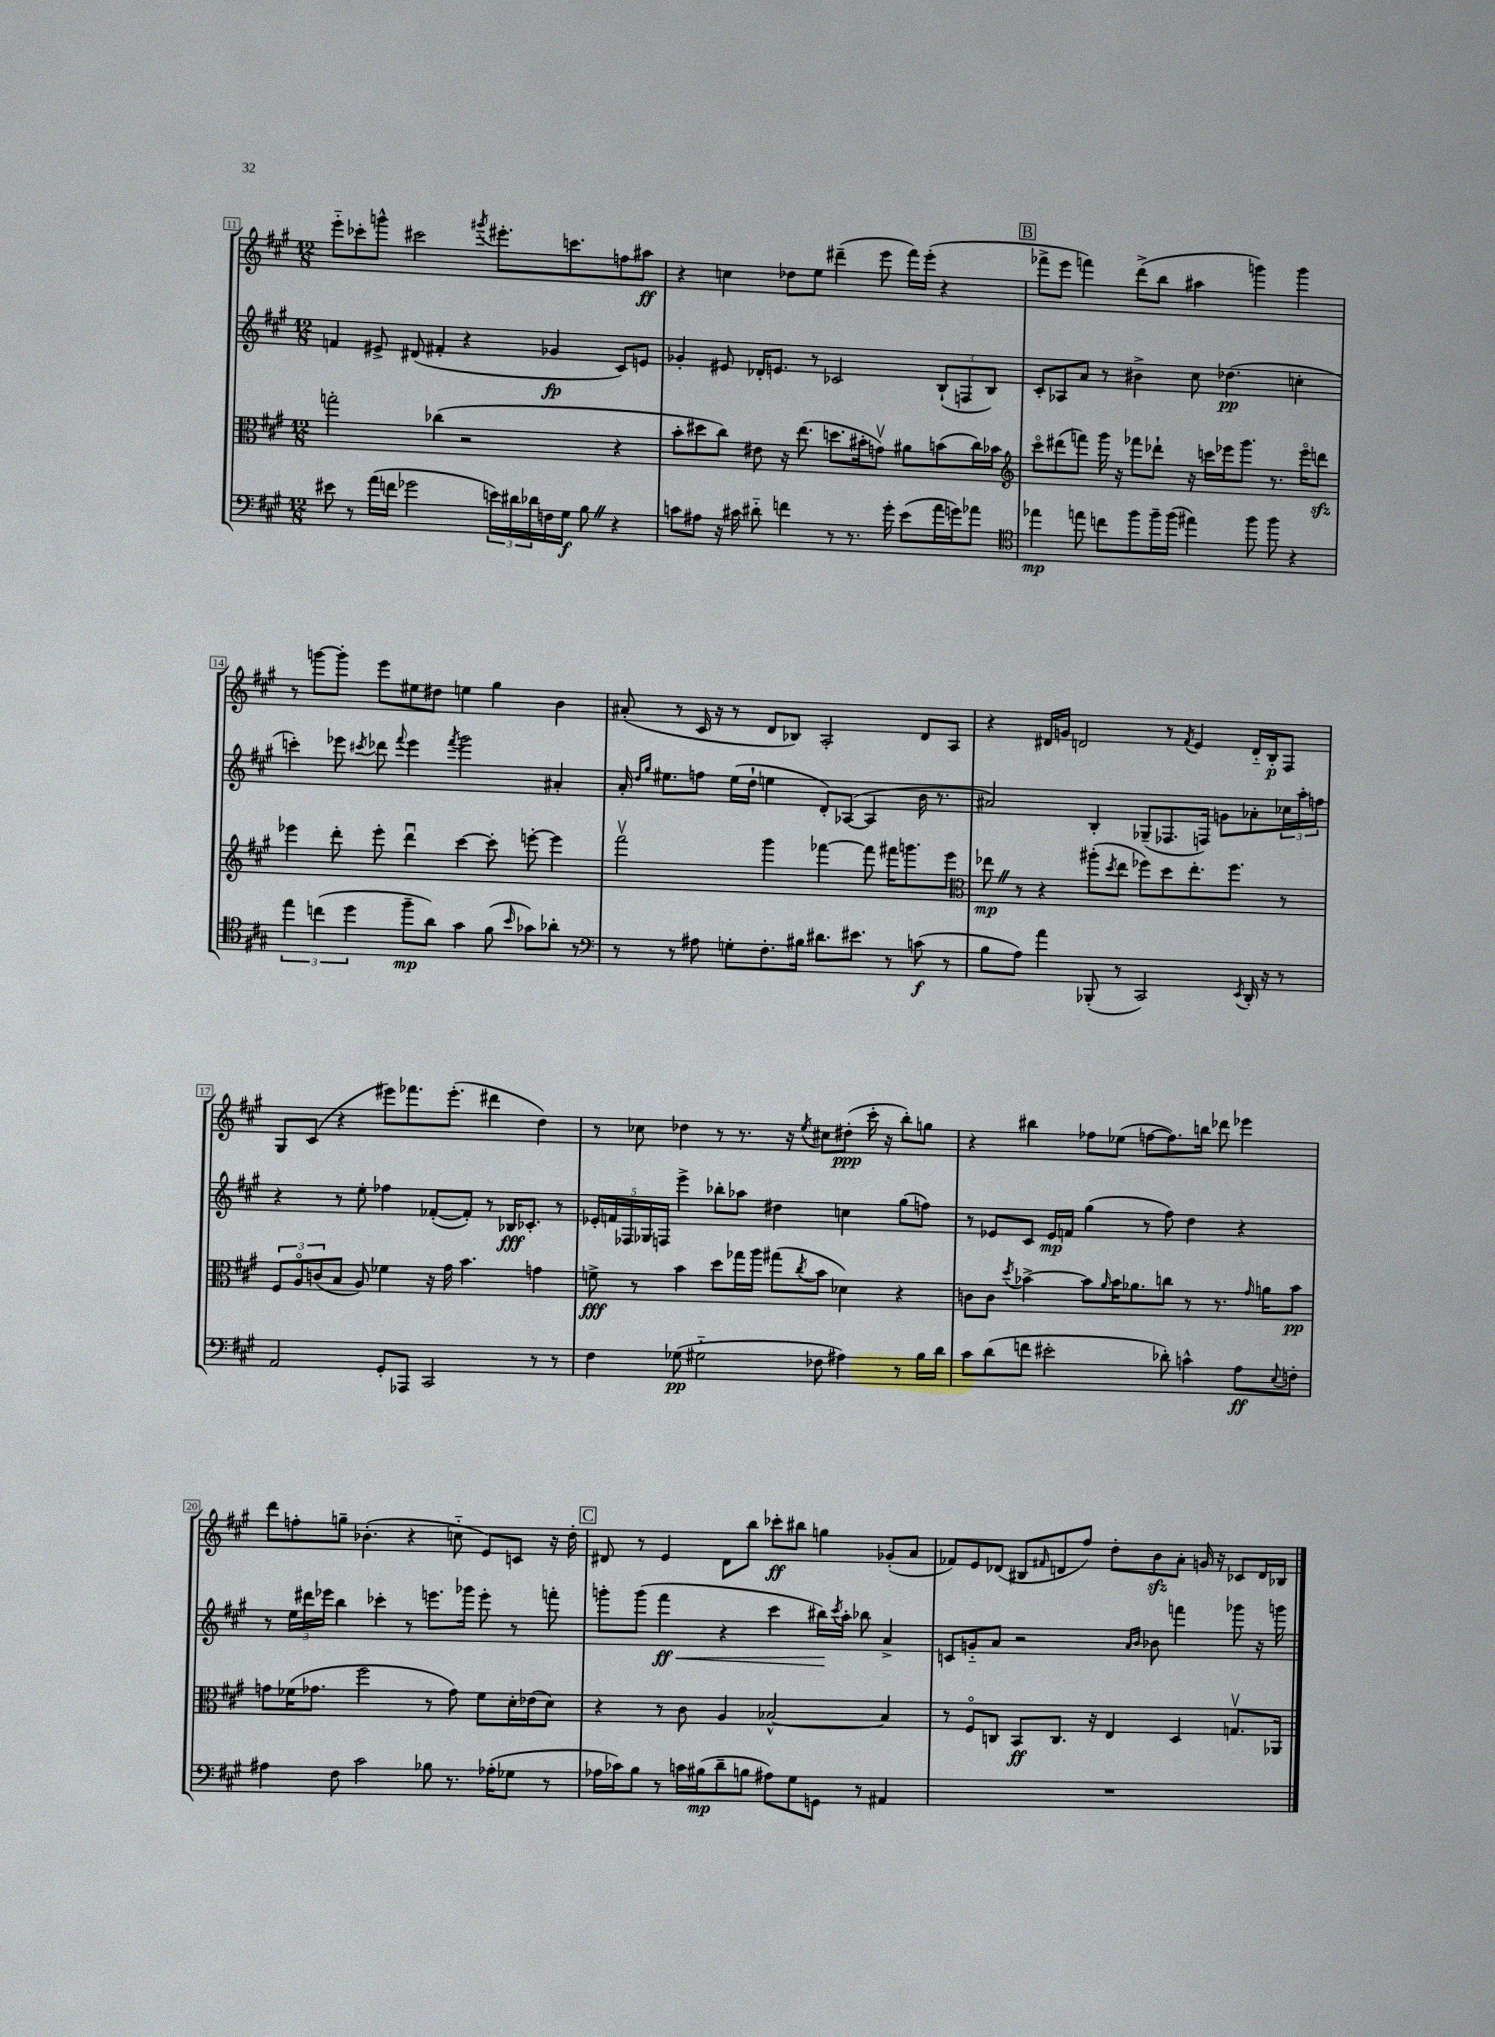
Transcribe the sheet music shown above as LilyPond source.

<<
\new StaffGroup <<
\new Staff = "s0" {
    \clef treble \key a \major \numericTimeSignature \time 12/8
    e'''8-_ ces'''8-. g'''8-^ cis'''2 \acciaccatura { gis'''8 } eis'''8.-. c'''8. f''8 ais''8\ff |
    r4 c''4 des''8 e''8 dis'''4--( e'''8 fis'''16) e'''16-.( r4 |
    \mark \markup { \box "B" } fes'''8-> e'''8 f'''4) d'''8->( b''8 ais''4 g'''4) g'''4 |
    r8 g'''8~ g'''8-. e'''8 eis''8 dis''8 e''4 gis''4 b'4 |
    ais'8-.( r8 cis'16 r16 r8 d'8 bes8) a2-. d'8 a8 |
    r4 dis'16 g'16 d'2 r8 \acciaccatura { fis'8 } e'4 d'16-_ b16-.\p fis8 |
    gis8 cis'8( r4 eis'''8) fes'''8. eis'''8.-.( dis'''4 d''4) |
    r8 ces''8 des''4 r8 r8. r16 \acciaccatura { e''8 } cis''8 dis''8-.\ppp( cis'''16-. r16 b''8-.) g''8 |
    r4 bis''4 fes''8 ees''8( f''8~ f''8.) b''16 des'''8 ees'''4 |
    d'''8 f''8-. g''8-- bes'4.-.( r4 c''8-_ e'8) c'8 r16 d''16-. |
    \mark \markup { \box "C" } dis'8 r8 e'4 dis'8 b''8 ces'''8-.\ff bis''8 g''4 ges'8-.( a'8 |
    fes'8) e'8 des'8( bis8 \grace { fis'16 } d'8 fis''8) d''8-. b'8\sfz a'8-. g'16 r16 ces'8 d'16 bes16 \bar "|." |
}
\new Staff = "s1" {
    \clef treble \key a \major \numericTimeSignature \time 12/8
    f'4 eis'8-> dis'8( fis'4-. r4 ges'4\fp cis'8) e'8 |
    ges'4-. eis'8 des'16-. e'8. r8 ces'2 \tuplet 3/2 { b8-!( f8 b8) } |
    \mark \markup { \box "B" } cis'8-. aes8 a'8 r8 bis'4-> cis''8 des''4.\pp( c''4-. |
    c'''4-.) ees'''8 \acciaccatura { cis'''8 } des'''8 \appoggiatura { fis'''8 } ees'''4 \acciaccatura { fis'''8 } gis'''2 ais'4-. |
    a'16-. \grace { d''16 gis''16 } eis''8. f''8 eis''16( d''16-! e''4 d'8-.) aes8~( aes4 b'16 r8. |
    ais'2) b4-. ges8--( fes8. f16) g'8 aes'8-. \tuplet 3/2 { ces''16 a''16-. f''16 } |
    r4 r8 e''8-. fes''4 fes'8~-.( fes'8-.) r8 bes16\fff ces'8.-. r8 |
    \tuplet 5/4 { ees'16-. f'16 fes16 ges16 f16 } e'''4-> bes''8-. aes''8 dis''4 c''4 gis''8( f''8) |
    r8 ees'8 cis'8 ees'16\mp f'16 gis''4( r8 fis''8) d''4 r4 |
    r8 \tuplet 3/2 { e''16 dis'''16 ees'''16 } b''4 ces'''4-. r8 e'''8. ges'''16 e'''8-. r8 f'''8-. |
    \mark \markup { \box "C" } g'''8-. g'''8( fis'''4\ff\< r4 cis'''4 bis''16\!) \acciaccatura { cis'''8 } a''16-. bes''8 a'4-> |
    c'8 g'8-_ a'8 r2 \grace { a'16 b'16 } bes'8 f'''4 ges'''8 r16 g'''16 \bar "|." |
}
\new Staff = "s2" {
    \clef alto \key a \major \numericTimeSignature \time 12/8
    g''2-. ces''4( r2 r4 |
    b'8-. dis''8 cis''8) eis'8 r16 e''8.( d''8. bis'16-. g'8\upbow) ais'8 b'8( cis''16) bes'16 |
    \mark \markup { \box "B" } \clef treble cis'''8\flageolet dis'''8( f'''8) gis'''16 r16 fes'''8 des'''8-! r16 c'''16 ees'''16 gis'''8. r8. ees'''16\flageolet d'''8\sfz |
    ees'''4 d'''8-. ees'''8-. d'''4\downbow cis'''4~ cis'''8-. e'''8~-. e'''4 |
    fis'''2\upbow gis'''4 fes'''4~ fes'''8 fis'''16 g'''8. e'''8 |
    \clef alto ees''8\mp \once \override BreathingSign.text = \markup { \musicglyph "scripts.caesura.straight" } \breathe r8 r4 ais''8-.( \acciaccatura { d''8 } ees''8 fes''8) d''8 ees''8.-. fes''8. r8 |
    \tuplet 3/2 { fis8 a8\flageolet c'8( } b8 a8) fes'4 r16 gis'16 b'4. g'4 |
    f'8->\fff r8 b'4 d''8 ges''16 a''16 gis''8( \acciaccatura { cis''8 } b'8 des'4) r4 |
    c'8 c'8 \acciaccatura { d''8 } bes'4~-> bes'8 \grace { a'16 } bes'16 aes'8. c''8 r8 r8. \grace { gis'16 } a'16 bes'8\pp |
    g'8 fes'16( ges'8. fis''2 r8 ges'8) fes'8 d'16-. ees'16( d'8) |
    \mark \markup { \box "C" } r4 r8 cis'8 a4 bes2~-^ bes4 |
    r8 fis8\flageolet c8 b,8\ff c8. r16 e4 d4 g8.\upbow aes,16 \bar "|." |
}
\new Staff = "s3" {
    \clef bass \key a \major \numericTimeSignature \time 12/8
    eis'8 r8 a'16( f'16 ges'2 \tuplet 3/2 { e'16) dis'16 des'16 } f16 gis16\f b8 \once \override BreathingSign.text = \markup { \musicglyph "scripts.caesura.straight" } \breathe r4 |
    c'8 ais8 r16 cis'16 dis'8-_ f'4 r8 r8. gis'16-. e'8( a'16 g'16) aes'8 |
    \mark \markup { \box "B" } \clef tenor ees''4\mp e''8 c''8 fis''8 fis''16-- fis''16( eis''4) fis''8 fis''8 r4 |
    \tuplet 3/2 { e''4 c''4( d''4 } fis''8--\mp a'8) gis'4 fis'8( \grace { b'16 } ges'8) aes'8-. r8 |
    \clef bass r8 r8 ais8 g8-. fis8.-. bis16 dis'8. eis'8. r8 c'8\f( r8 |
    b8 a8) a'4 bes,,8-.( r8 cis,2) \acciaccatura { e,8 } d,16-. r16 r8 |
    a,2 gis,8-. aes,,8 cis,2 r8 r8 |
    fis4 ges8\pp( gis2-_ fes8 ais4) r8 b16 d'16 |
    cis'8 d'8( f'8 eis'2-. des'8-.) c'4-^ a8\ff \appoggiatura { e8 } f8-. |
    ais4 fis8 cis'2 bes8 r8. aes16-.( ges8 r8 |
    \mark \markup { \box "C" } aes16 ces'16) b8 r8 c'16 bis16\mp( d'8-- b8 ais8) gis8 g,8 r8 ais,4 |
    R1. \bar "|." |
}
>>
>>
\layout { \context { \Score currentBarNumber = #11 \override BarNumber.stencil = #(make-stencil-boxer 0.1 0.3 ly:text-interface::print) } }
